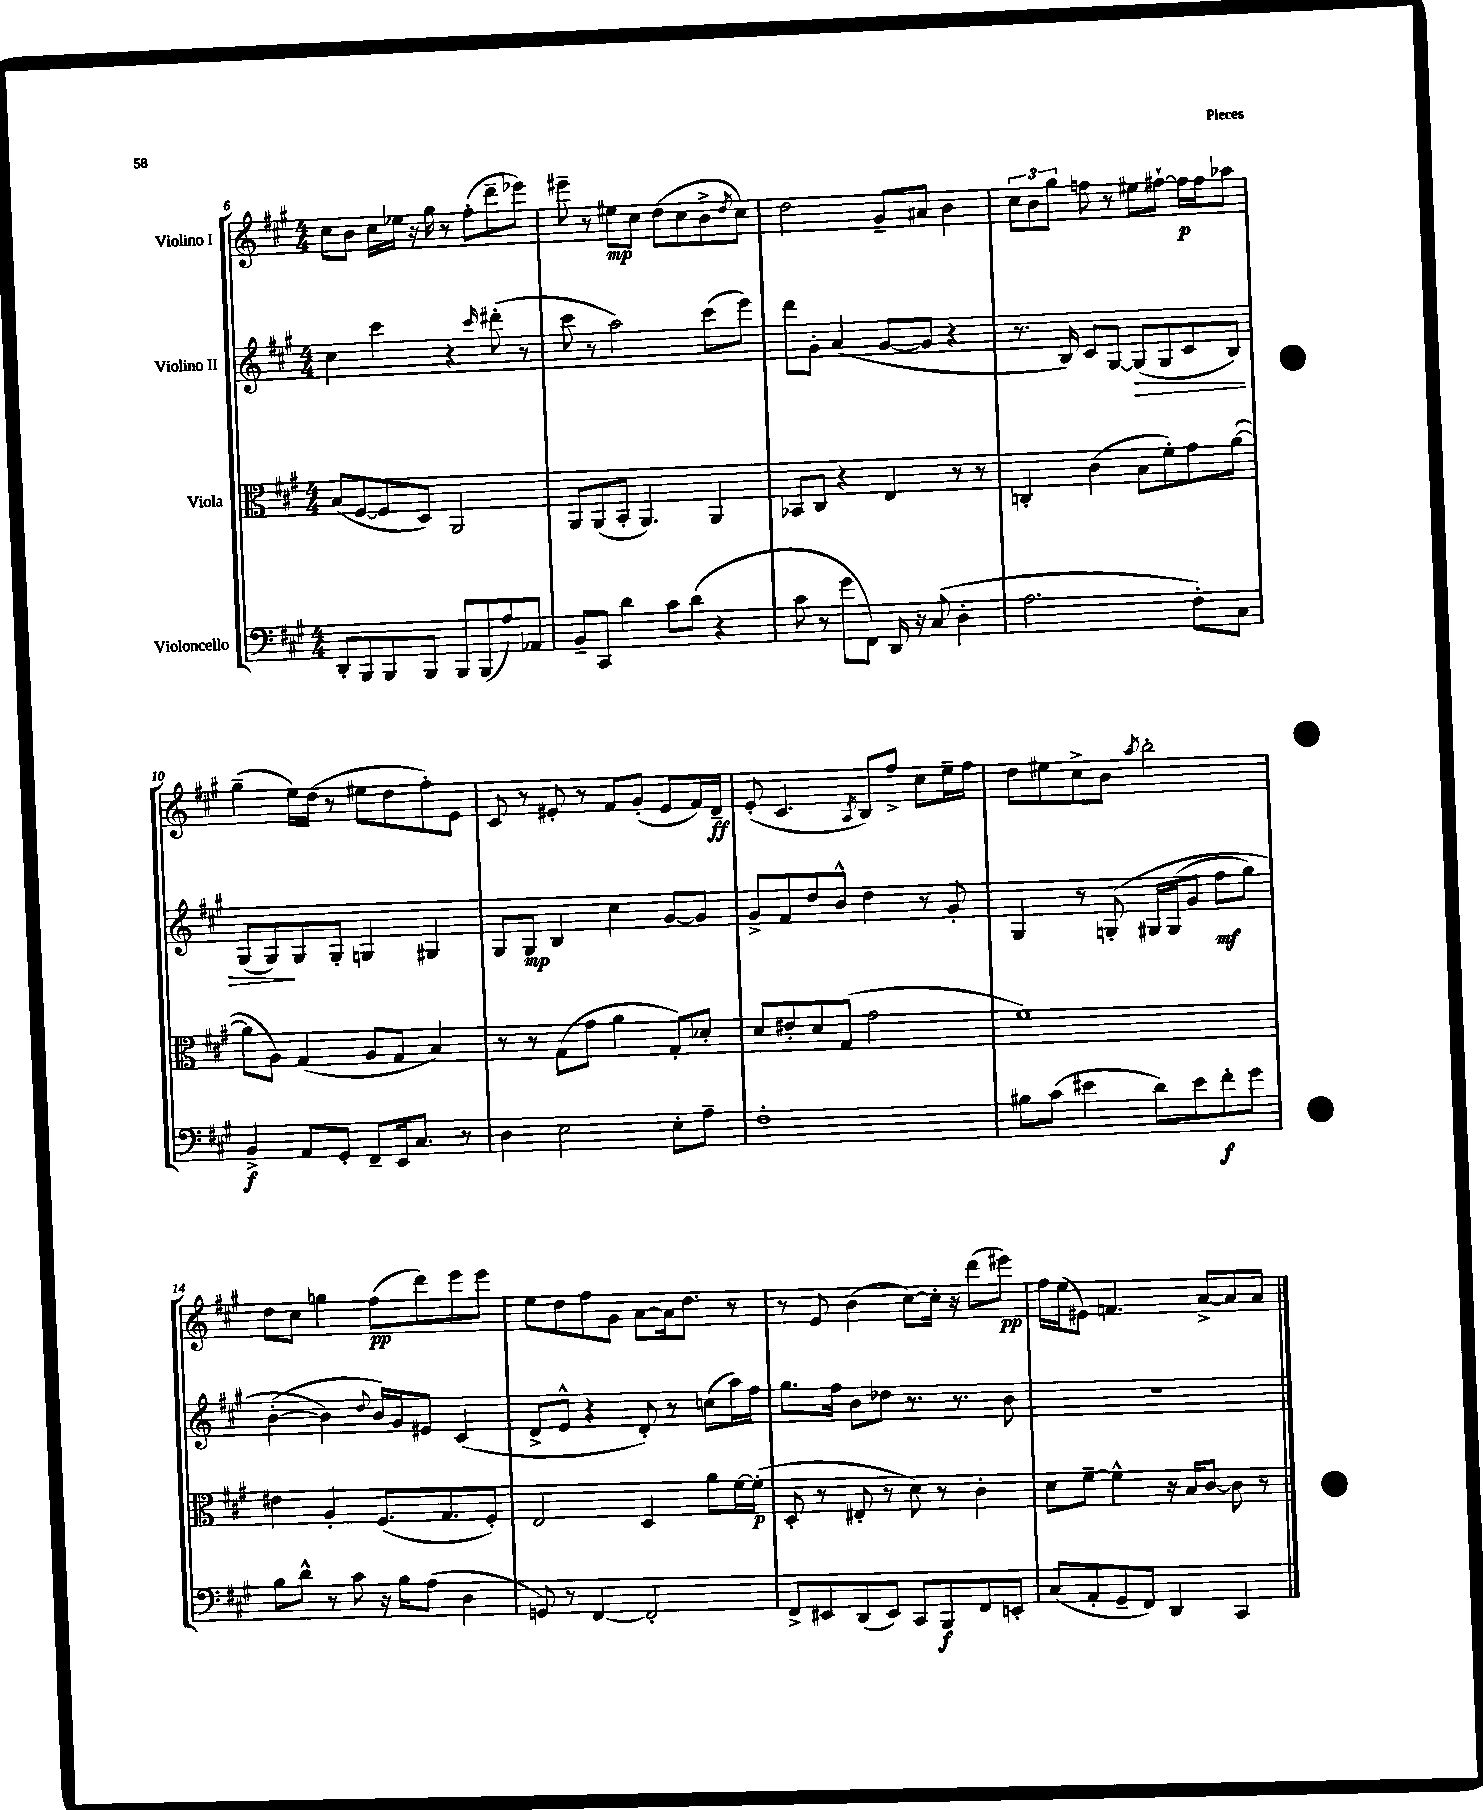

**kern	**dynam	**kern	**dynam	**kern	**dynam	**kern	**dynam
*part4	*part4	*part3	*part3	*part2	*part2	*part1	*part1
*staff4	*staff4	*staff3	*staff3	*staff2	*staff2	*staff1	*staff1
*I"Violoncello	*	*I"Viola	*	*I"Violino II	*	*I"Violino I	*
*clefF4	*	*clefC3	*	*clefG2	*	*clefG2	*
*k[f#c#g#]	*	*k[f#c#g#]	*	*k[f#c#g#]	*	*k[f#c#g#]	*
*M4/4	*	*M4/4	*	*M4/4	*	*M4/4	*
=6	=6	=6	=6	=6	=6	=6	=6
8DD'/L	.	(8B/L	.	4cc#\	.	8cc#\L	.
8BBB/	.	[8F#/	.	.	.	8b\J	.
8BBB/	.	8F#/]	.	4ccc#\	.	16cc#\LL	.
.	.	.	.	.	.	16ee-X\JJ	.
8BBB/J	.	8D/J)	.	.	.	16r	.
.	.	.	.	.	.	16gg#\	.
8BBB/L	.	2AA/	.	4r	.	8r	.
(8BBB/	.	.	.	.	.	(8ff#'\L	.
.	.	.	.	16qqccc#/	.	.	.
8A/)	.	.	.	(8ddd#X'\	.	8ddd~\	.
8AA-X/J	.	.	.	8r	.	8eee-X\J)	.
=7	=7	=7	=7	=7	=7	=7	=7
8BB~/L	.	8AA/L	.	8ccc#\	.	8eee#X~\	.
8CC#/J	.	(8AA/	.	8r	.	8r	.
4d\	.	8BB'/J	.	2aa\)	.	8ee#X\L	mp
.	.	4.AA/)	.	.	.	8cc#\J	.
8c#\L	.	.	.	.	.	(8dd\L	.
(8d\J	.	.	.	.	.	8cc#\	.
4r	.	4AA/	.	(8ccc#\L	.	8b^\	.
.	.	.	.	.	.	8qdd/	.
.	.	.	.	8eee\J)	.	8cc#\J)	.
=8	=8	=8	=8	=8	=8	=8	=8
8c#\	.	8BB-X/L	.	8ddd\L	.	2dd\	.
8r	.	8C#/J	.	8g#'\J	.	.	.
8g#\L	.	4r	.	(4a/	.	.	.
8FF#\J)	.	.	.	.	.	.	.
16DD/	.	4E/	.	[8g#/L	.	8g#~/L	.
16r	.	.	.	.	.	.	.
(8C#/	.	.	.	8g#/J]	.	8a#X/J	.
4D'\	.	8r	.	4r	.	4b\	.
.	.	8r	.	.	.	.	.
=9	=9	=9	=9	=9	=9	=9	=9
2.A\	.	4Cn'/	.	8.r	.	12cc#\L	.
.	.	.	.	.	.	12b\	.
.	.	.	.	.	.	12gg#\J	.
.	.	.	.	16B/)	.	.	.
.	.	(4c#\	.	8c#/L	.	8ffn\	.
.	.	.	.	[8G#/J	.	8r	.
!	!	!	!	!	!LO:HP:b	!	!
.	.	8B\L	.	(8G#/L]	>	8ee#X\L	.
.	.	8f#'\)	.	8G#/	.	[8ff#X`\J	.
8F#'\L)	.	8g#\	.	8c#/	.	16ff#\LL]	p
.	.	.	.	.	.	16ff#\J	.
8C#\J	.	([8a\J	.	8B/J)	.	8aa-X\J	.
!!LO:LB:g=z
=10	=10	=10	=10	=10	=10	=10	=10
4BB^/	f	8a\L]	.	(8G#/L	.	(4gg#~\	.
.	.	8A\J)	.	8G#/)	.	.	.
8AA/L	.	(4G#/	.	8G#/	]	16ee\LL)	.
.	.	.	.	.	.	(16dd\JJ	.
8GG#'/J	.	.	.	8G#'/J	.	8r	.
8FF#~/L	.	8A/L	.	4Gn/	.	8ee#X\L	.
16EE/k	.	8G#/J	.	.	.	8dd\	.
8.C#/J	.	.	.	.	.	.	.
.	.	4B/)	.	4G#X/	.	8ff#'\)	.
8r	.	.	.	.	.	8e\J	.
=11	=11	=11	=11	=11	=11	=11	=11
4D\	.	8r	.	8G#/L	.	8c#/	.
.	.	8r	.	8G#/J	mp	8r	.
2E\	.	(8G#\L	.	4B/	.	8e#X'/	.
.	.	8g#\J	.	.	.	8r	.
.	.	4a\	.	4cc#\	.	8f#/L	.
.	.	.	.	.	.	(8g#'/J	.
8E'\L	.	8G#'/L)	.	[8g#/L	.	8e#/L	.
8A~\J	.	8d-X'/J	.	8g#/J]	.	16f#/L)	.
.	.	.	.	.	.	16d~/JJ	ff
=12	=12	=12	=12	=12	=12	=12	=12
1F#'	.	8d/L	.	8g#^/L	.	(8e'/	.
.	.	8e#X'/	.	8f#/	.	4.c#/	.
.	.	8d/	.	8dd/	.	.	.
.	.	(8G#/J	.	8b^^/J	.	.	.
.	.	.	.	.	.	8qA/	.
.	.	2g#\	.	4dd\	.	8B/L)	.
.	.	.	.	.	.	8ff#^/J	.
.	.	.	.	8r	.	8cc#\L	.
.	.	.	.	8g#'/	.	16ee~\L	.
.	.	.	.	.	.	16ff#\JJ	.
=13	=13	=13	=13	=13	=13	=13	=13
8B#X\L	.	1f#)	.	4G#/	.	8dd\L	.
(8c#\J	.	.	.	.	.	8ee#X\	.
4e#X\	.	.	.	8r	.	8cc#^\	.
.	.	.	.	(8Gn'/	.	8b\J	.
.	.	.	.	.	.	8qaa/	.
8d\L)	.	.	.	16G#X/LL	.	2bb'\	.
.	.	.	.	(16G#/J	.	.	.
8e#\	.	.	.	8g#/J	.	.	.
8f#'\	f	.	.	8ff#\L	mf	.	.
8g#\J	.	.	.	8gg#\J)	.	.	.
!!LO:LB:g=z
=14	=14	=14	=14	=14	=14	=14	=14
8B\L	.	4e#X\	.	([4b'\	.	8dd\L	.
8d^^\J	.	.	.	.	.	8cc#\J	.
8r	.	4A'/	.	4b\])	.	4ggn\	.
8c#\	.	.	.	.	.	.	.
.	.	.	.	8qqdd/	.	.	.
16r	.	(8.F#/L	.	16b/LL)	.	(8ff#\L	pp
16B\KL	.	.	.	16g#/J	.	.	.
(8A\J	.	.	.	8e#X/J	.	8ddd\)	.
.	.	8.G#/	.	.	.	.	.
4D\	.	.	.	(4c#/	.	8eee\	.
.	.	8F#'/J)	.	.	.	8eee\J	.
=15	=15	=15	=15	=15	=15	=15	=15
8GGn/)	.	2E/	.	8d^/L	.	8ee\L	.
8r	.	.	.	8e^^/J	.	8dd\	.
[4FF#/	.	.	.	4r	.	8ff#\	.
.	.	.	.	.	.	8g#\J	.
2FF#'/]	.	4D/	.	8d'/)	.	[8a\L	.
.	.	.	.	8r	.	16a\k]	.
.	.	.	.	.	.	8.dd\J	.
.	.	8a\L	.	(8ccn\L	.	.	.
.	.	[16f#\L	.	16aa\L)	.	8r	.
.	.	(16f#'\JJ]	p	16ff#\JJ	.	.	.
=16	=16	=16	=16	=16	=16	=16	=16
8FF#^/L	.	8D'/	.	8.gg#\L	.	8r	.
8EE#X/	.	8r	.	.	.	8e/	.
.	.	.	.	16ff#\Jk	.	.	.
(8DD/	.	8E#X'/	.	8b\L	.	(4b\	.
8EE#/J)	.	8r	.	8dd-X\J	.	.	.
8CC#/L	.	8d\)	.	8.r	.	[8cc#\L)	.
8BBB/	f	8r	.	.	.	16cc#'\Jk]	.
.	.	.	.	8.r	.	16r	.
8FF#/	.	4c#'\	.	.	.	(8ddd\L	.
8EEn'/J	.	.	.	8b\	.	8eee#X\J)	pp
=17	=17	=17	=17	=17	=17	=17	=17
(8C#/L	.	8d\L	.	1r	.	16ff#\LL	.
.	.	.	.	.	.	(16ee\J	.
8AA'/	.	[8f#~\J	.	.	.	8e#X\J)	.
8GG#~/	.	4f#^^\]	.	.	.	4.fn/	.
8FF#/J)	.	.	.	.	.	.	.
4DD/	.	16r	.	.	.	.	.
.	.	16B/KL	.	.	.	.	.
.	.	[8c#/J	.	.	.	[8a^/L	.
4CC#/	.	8c#\]	.	.	.	8a/]	.
.	.	8r	.	.	.	8a/J	.
==	==	==	==	==	==	==	==
*-	*-	*-	*-	*-	*-	*-	*-
